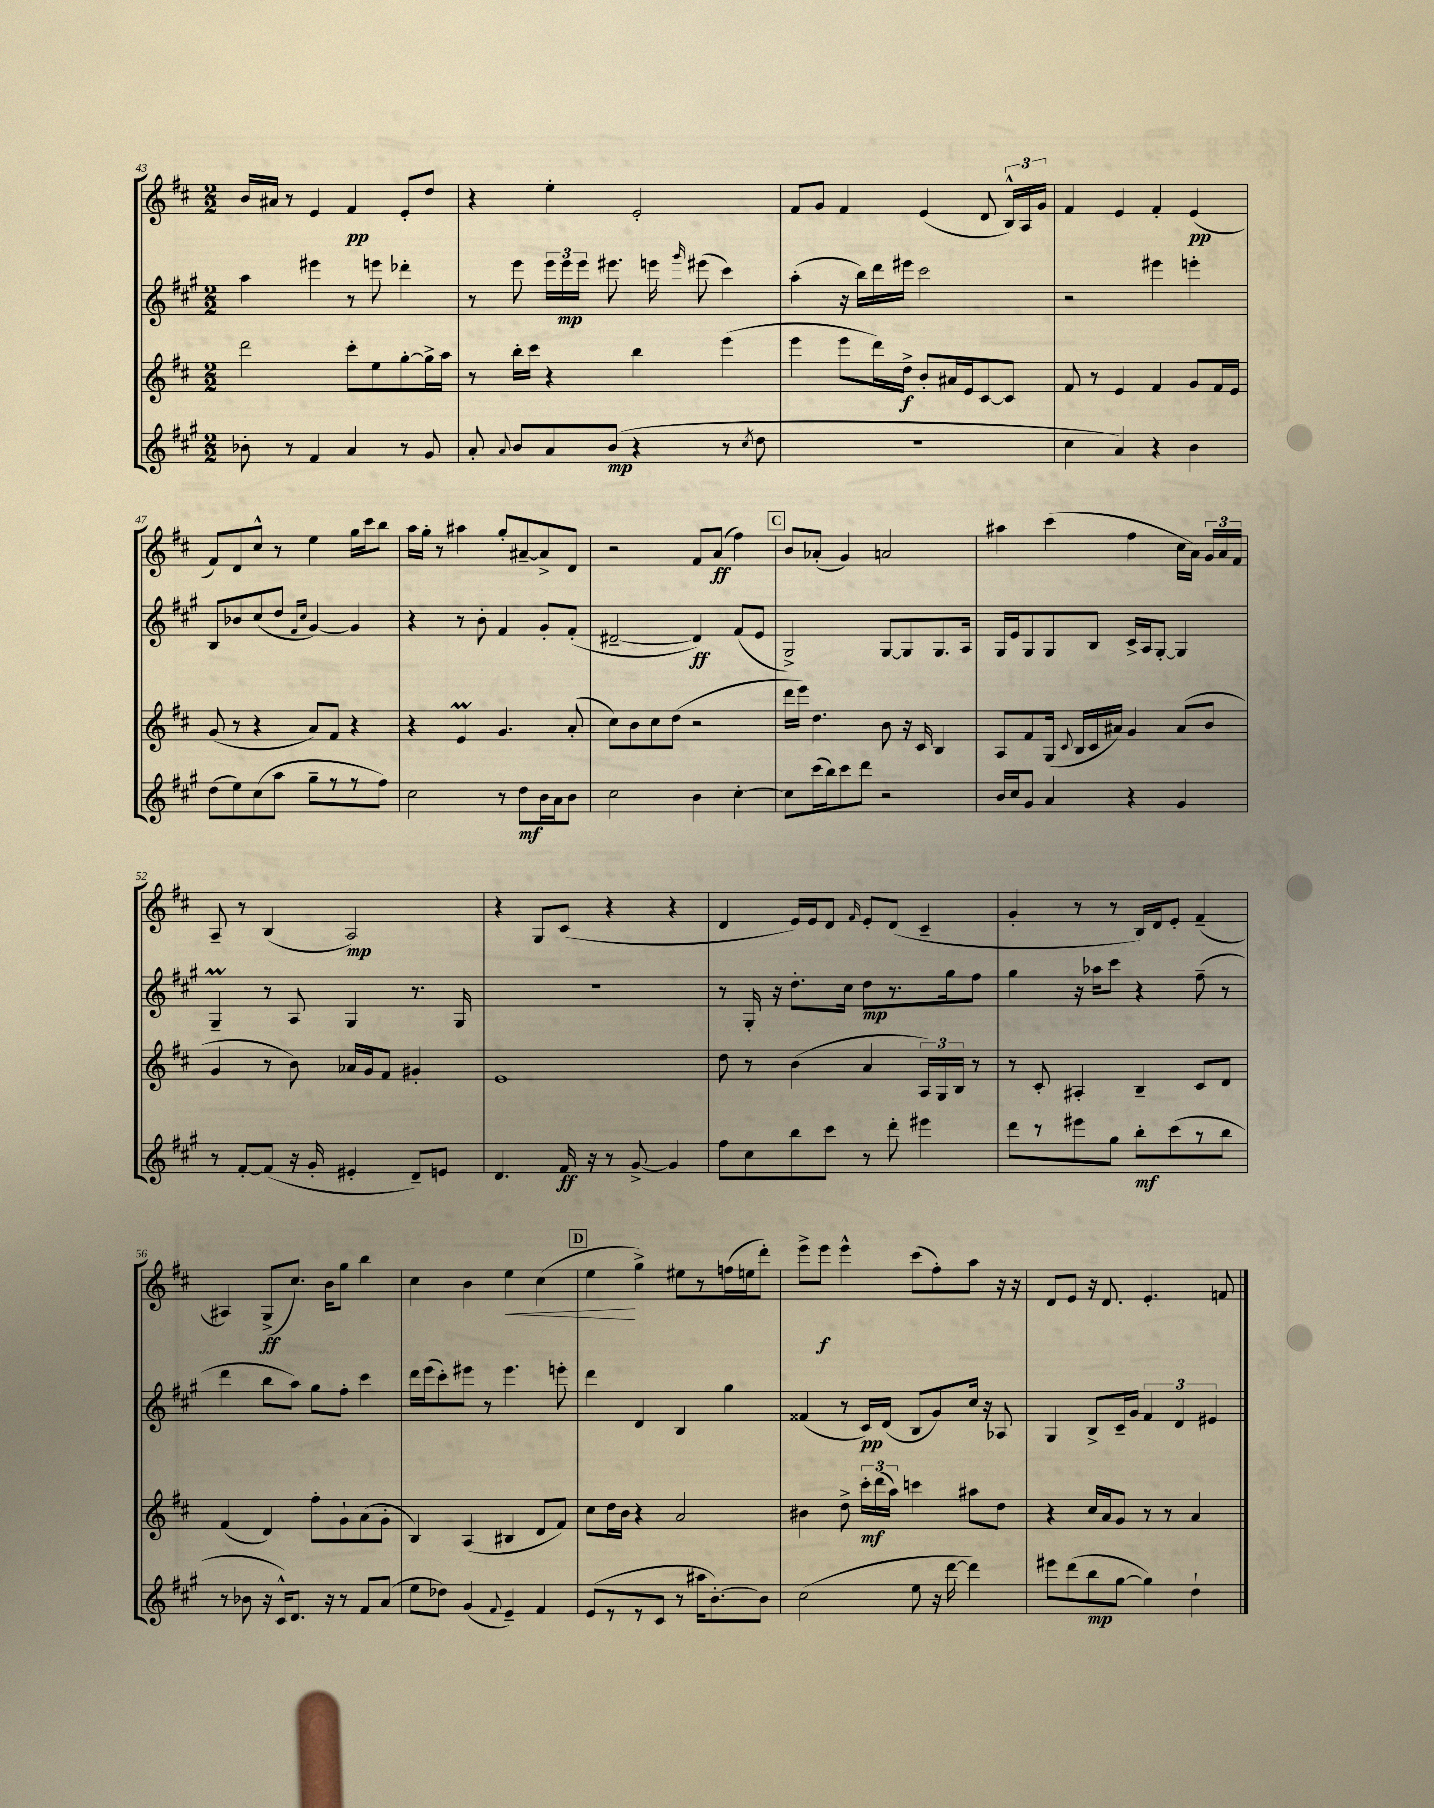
<<
\new StaffGroup <<
\new Staff = "s0" {
    \clef treble \key d \major \numericTimeSignature \time 2/2
    \autoBeamOff b'16[ ais'16] r8 e'4 fis'4\pp e'8[-. d''8] |
    r4 e''4-. e'2-. |
    fis'8[ g'8] fis'4 e'4( d'8 \tuplet 3/2 { b16[-^) a16 g'16] } |
    fis'4 e'4 fis'4-. e'4\pp( |
    fis'8[) d'8 cis''8]-^ r8 e''4 g''16[ cis'''16 b''8] |
    a''16[ g''16]-. r8 ais''4 g''8[-. ais'8~-- ais'8-> d'8] |
    r2 fis'8[ a'8]\ff( fis''4) |
    \mark \markup { \box "C" } b'8[ aes'8]-.( g'4) a'2 |
    ais''4 cis'''4( fis''4 cis''16[ a'16]) \tuplet 3/2 { g'16[ a'16 fis'16] } |
    a8-- r8 b4( a2\mp) |
    r4 g8[ cis'8]( r4 r4 |
    d'4 e'16[) e'16 d'8] \grace { fis'16 } e'8[-. d'8]( cis'4-- |
    g'4-. r8 r8 b16[) d'16 e'8]-. fis'4--( |
    ais4) g8[->\ff( cis''8.]) b'16[ g''8] b''4 |
    cis''4 b'4 e''4\< cis''4( |
    \mark \markup { \box "D" } e''4\! g''4->) eis''8[ r8 f''16( e''16 d'''8]-.) |
    e'''8[-> e'''8]\f e'''4-^ cis'''8[( fis''8-.) a''8] r16 r16 |
    d'8[ e'8] r16 d'8. e'4.-. f'8 \bar "|." |
}
\new Staff = "s1" {
    \clef treble \key a \major \numericTimeSignature \time 2/2
    \autoBeamOff a''4 eis'''4 r8 e'''8 des'''4-. |
    r8 e'''8 \tuplet 3/2 { e'''16[ e'''16\mp e'''16] } eis'''8. e'''16 \grace { gis'''16 } eis'''8( cis'''4) |
    a''4-.( r16 b''16[) d'''16 eis'''16] cis'''2 |
    r2 eis'''4 e'''4-. |
    b8[ bes'8 cis''8( d''8] \grace { fis'16[ cis''16] } gis'4~) gis'4 |
    r4 r8 b'8-. fis'4 gis'8[-. fis'8]-.( |
    dis'2~-- dis'4\ff) fis'8[( e'8] |
    \mark \markup { \box "C" } gis2->) gis8[~ gis8 gis8. a16] |
    gis16[ e'16 gis8 gis8 b8] cis'16[-> a16 gis8]~-. gis4 |
    gis4--\prall r8 a8 gis4 r8. gis16 |
    R1 |
    r8 gis16-. r16 d''8.[-. cis''16] d''8[\mp r8. gis''16 fis''8] |
    gis''4 r16 aes''16[ cis'''8] r4 fis''8--( r8 |
    d'''4 b''8[ a''8]) gis''8[ fis''8]-. cis'''4 |
    d'''16[ e'''16( cis'''8-.) eis'''8] r8 eis'''4. e'''8-. |
    \mark \markup { \box "D" } d'''4 d'4 b4 gis''4 |
    fisis'4( r8 cis'16[\pp) d'16]( b8[ gis'8) cis''16] r16 aes8 |
    gis4 b8[-> cis'16-- gis'16] \tuplet 3/2 { fis'4 d'4 eis'4 } \bar "|." |
}
\new Staff = "s2" {
    \clef treble \key d \major \numericTimeSignature \time 2/2
    \autoBeamOff d'''2 cis'''8[-. e''8 g''8~-. g''16-> a''16] |
    r8 b''16[-. cis'''16] r4 b''4 e'''4( |
    e'''4 e'''8[ d'''16) d''16]->\f b'8[-. ais'16 e'16 cis'8~ cis'8] |
    fis'8 r8 e'4 fis'4 g'8[ fis'16 e'16] |
    g'8( r8 r4 a'8[) fis'8] r4 |
    r4 e'4\prall g'4. a'8-.( |
    cis''8[) b'8 cis''8 d''8]( r2 |
    \mark \markup { \box "C" } d'''16[ e'''16]) d''4. b'8 r16 cis'16 b4 |
    a8[ fis'8 g16]( \appoggiatura { cis'8 } b16[ cis'16 ais'16]) g'4 ais'8[( b'8] |
    g'4 r8 b'8) aes'16[ g'16 fis'8] gis'4-. |
    e'1 |
    d''8 r8 b'4( a'4 \tuplet 3/2 { a16[) g16 b16] } r8 |
    r8 cis'8-. ais4-. b4-- cis'8[ d'8] |
    fis'4( d'4) fis''8[-. g'8-! a'8( g'8]-. |
    b4) a4( bis4 d'8[ fis'8]) |
    \mark \markup { \box "D" } cis''8[ d''16 b'16] r4 a'2 |
    bis'4 d''8-> \tuplet 3/2 { cis'''16[-.\mf d'''16( a''16]) } c'''4 ais''8[ d''8] |
    r4 cis''16[ a'16 g'8] r8 r8 a'4 \bar "|." |
}
\new Staff = "s3" {
    \clef treble \key a \major \numericTimeSignature \time 2/2
    \autoBeamOff bes'8-. r8 fis'4 a'4 r8 gis'8 |
    a'8-. \appoggiatura { a'8 } b'8[ a'8 b'8]\mp( r4 r8 \acciaccatura { cis''8 } d''8 |
    R1 |
    cis''4 a'4) r4 b'4 |
    d''8[( e''8) cis''8( a''8] gis''8[-- r8 r8 fis''8]) |
    cis''2 r8 d''8[\mf b'16 a'16 b'8] |
    cis''2 b'4 cis''4~-. |
    \mark \markup { \box "C" } cis''8[ cis'''16( b''16) cis'''8 d'''8] r2 |
    b'16[ cis''16 gis'8] a'4 r4 gis'4 |
    r8 fis'8[~-. fis'8]( r16 gis'16-. eis'4-. d'8[--) e'8] |
    d'4. fis'16\ff r16 r8 gis'8~-> gis'4 |
    fis''8[ cis''8 b''8 cis'''8] r8 d'''8-. eis'''4 |
    d'''8[ r8 eis'''8 gis''8] b''8[-.\mf cis'''8( r8 b''8] |
    r8 bes'8 r16 cis'16[-^) d'8.] r16 r8 fis'8[ a'8]( |
    e''8[ des''8]) gis'4( \appoggiatura { fis'8 } e'4--) fis'4 |
    \mark \markup { \box "D" } e'8[( r8 r8 cis'8] r8 ais''16[ b'8.~-.) b'8] |
    cis''2( e''8 r16 d'''16~ d'''4) |
    eis'''8[ d'''8( b''8\mp gis''8]~ gis''4) d''4-! \bar "|." |
}
>>
>>
\layout { \context { \Score currentBarNumber = #43 } }
